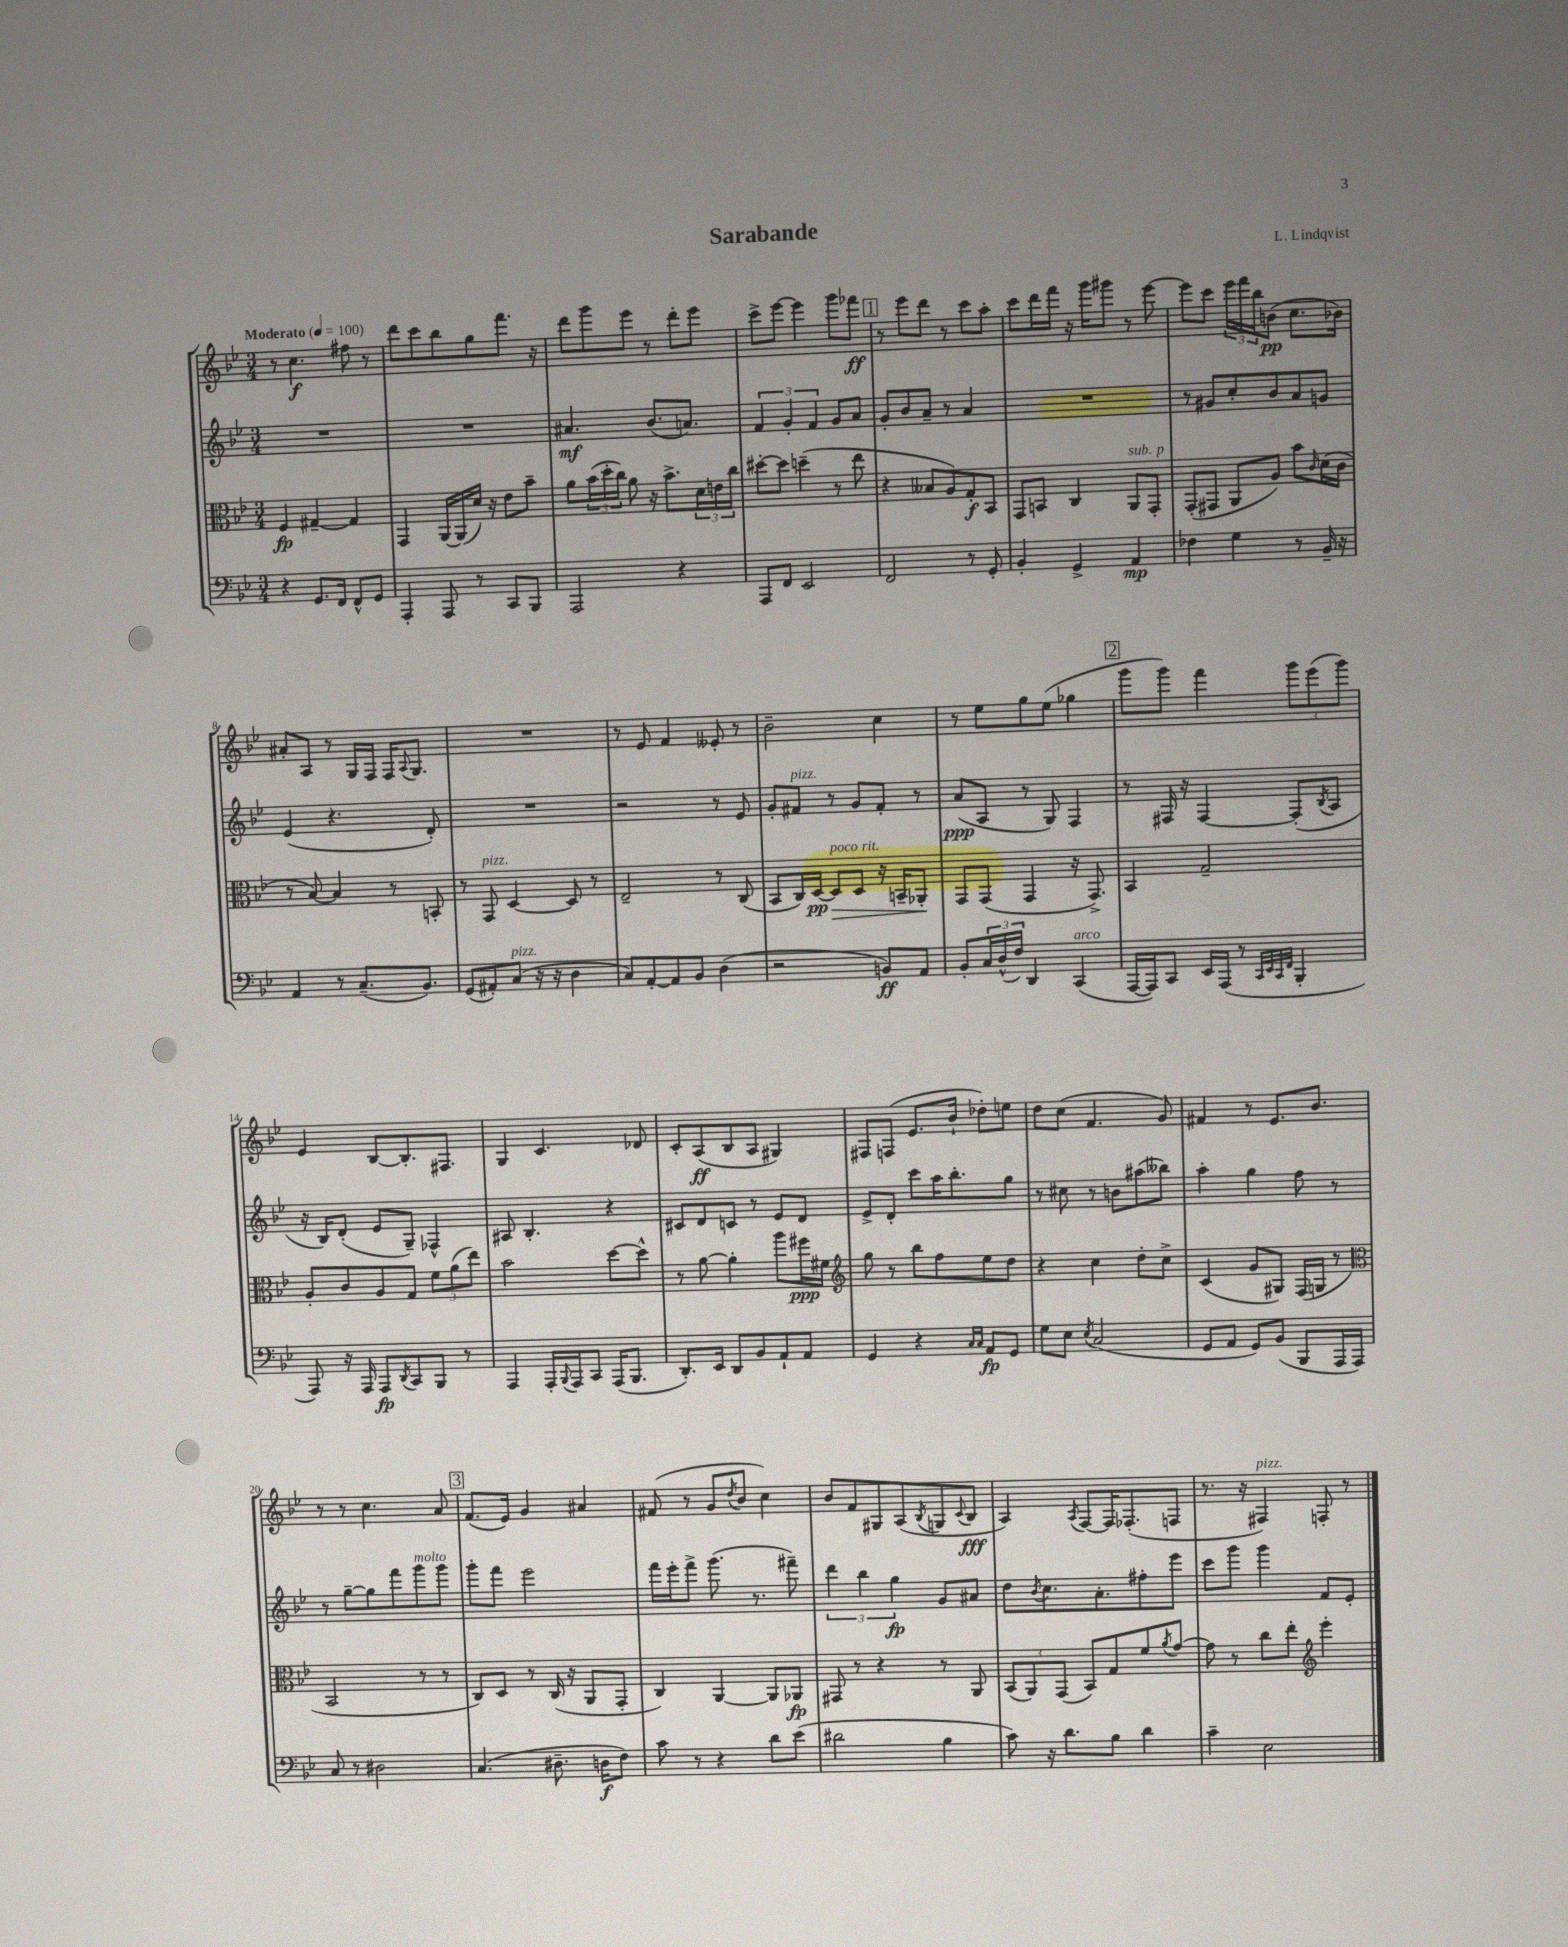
\header { title = "Sarabande" composer = "L. Lindqvist" }
<<
\new StaffGroup <<
\new Staff = "s0" {
    \clef treble \key bes \major \numericTimeSignature \time 3/4 \tempo "Moderato" 4 = 100
    r8 c''4.\f fis''8 r8 |
    d'''8 c'''8 bes''8 g''8 f'''8. r16 |
    d'''8 g'''8 ees'''8 r8 d'''8-. ees'''8 |
    c'''8-> ees'''8~ ees'''4 g'''8 fes'''8\ff |
    \mark \markup { \box "1" } r8 ees'''8 d'''8 r8 c'''8 a''8-. |
    c'''8 d'''16 f'''16 r16 g'''16 gis'''8 r8 ees'''8~ |
    ees'''8 c'''8 \tuplet 3/2 { ees'''16 f'''16 bes''16 } b'8\pp( c''8. bes'16) |
    ais'8-. a8 r8 g16 f16 f16 \appoggiatura { a8 } g8. |
    R2. |
    r8 ees'8 f'4 eeses'8-. r8 |
    bes'2-- c''4 |
    r8 ees''8 g''8 ees''8( ges''4 |
    \mark \markup { \box "2" } g'''8 g'''8) f'''4 \tuplet 3/2 { g'''8 ees'''8( g'''8) } |
    ees'4 bes8~ bes8.-. fis8. |
    g4 c'4. des'8 |
    c'8-. a8\ff( bes8 a8 gis4) |
    fis8 f8( ees'8. bes'16-! des''8-.) e''8 |
    d''8 c''8( f'4. g'8) |
    fis'4 r8 ees'8. bes'8. |
    r8 r8 c''4. a'8 |
    \mark \markup { \box "3" } f'8.( ees'16) g'4 ais'4 |
    fis'8( r8 g'8 \acciaccatura { d''8 } bes'8 c''4) |
    bes'8 f'8 gis8 a8( \acciaccatura { bes8 } g8 \appoggiatura { c'8 } bes8\fff |
    a4) \acciaccatura { a8 } f8~ f16 fes8.-.( f8 |
    r8. r16 fis4^\markup { \italic "pizz." }) f8-. r8 \bar "|." |
}
\new Staff = "s1" {
    \clef treble \key bes \major \numericTimeSignature \time 3/4
    R2. |
    R2. |
    ais'4.\mf bes'8.( a'8.) |
    \tuplet 3/2 { f'4 g'4-. f'4 } g'8 a'8 |
    \mark \markup { \box "1" } g'8-. bes'8 a'8-- r8 a'4 |
    R2. |
    r8 gis'8 c''8-. bes'8 a'8 g'8 |
    ees'4( r4. d'8-.) |
    R2. |
    r2 r8 ees'8 |
    g'8-. fis'8^\markup { \italic "pizz." } r8 g'8 fis'8-. r8 |
    a'8\ppp( a8 r8 g8) f4 |
    \mark \markup { \box "2" } r8 fis16 r16 fis4~ fis8-.( \acciaccatura { bes8 } a8 |
    r16 bes16) d'8-.( ees'8 g8--) fes4-^ |
    ais8 bes4.-. r4 |
    cis'8 d'8 c'8 r8 ees'8 d'8 |
    ees'8-> d'8-. c'''8 a''16 bes''8.-. g''8 |
    r8 cis''8 r8 b'8 ais''8( beses''8) |
    a''4-. g''4 f''8 r8 |
    r8 g''8~-- g''8 f'''8 g'''8^\markup { \italic "molto" } g'''8 |
    \mark \markup { \box "3" } g'''8-. f'''8 ees'''2 |
    f'''16 ees'''16-. f'''8-> g'''8.( r8. fis'''8--) |
    \tuplet 3/2 { d'''4 bes''4 g''4\fp } g'8 ais'8 |
    d''8 \acciaccatura { bes'8 } c''8. a'8.-. fis''8-. ees'''8 |
    c'''8 g'''8 g'''4 f'8 ees'8-. \bar "|." |
}
\new Staff = "s2" {
    \clef alto \key bes \major \numericTimeSignature \time 3/4
    f4\fp gis4~-- gis4 |
    g,4 a,16~ a,16( d'16) r16 ees'8 bes'8-- |
    a'8 \tuplet 3/2 { bes'16( d''16-. c''16) } a'8 r16 bes'8.-> \tuplet 3/2 { d'16 e'16 c''16 } |
    dis''8~-. dis''8 d''4--( r8 ees''8 |
    \mark \markup { \box "1" } r4 beses8 a8) g8-.\f bes,8 |
    g,8 b,8 c4 a,8^\markup { \italic "sub. p" } g,8-. |
    g,8-.( gis,8 a,8 a8) bes'8 \grace { c'16 } d'16( c'16 |
    r8 bes8~) bes4 r8 b,8-. |
    r8 g,8^\markup { \italic "pizz." } d4~ d8 r8 |
    ees2-- r8 c8( |
    bes,8 c16) d16~\pp d8\>^\markup { \italic "poco rit." } d8 r16 b,16-- aes,8-.\! |
    g,8 g,8( g,4 r16 g,8.->) |
    \mark \markup { \box "2" } bes,4 g2-- |
    a8-. c'8 a8 g8 \tuplet 3/2 { f'8 a'8( ees''8) } |
    bes'2 d''8~ d''8-^ |
    r8 a'8~ a'4-. a''8 fis''16\ppp fis'16 |
    \clef treble g''8 r8 bes''8 f''8 ees''8 d''8 |
    r4 c''4 d''8-. c''8-> |
    c'4( g'8 gis8) f16( g16 r8 |
    \clef alto bes,2 r8 r8 |
    \mark \markup { \box "3" } c8) d8 r8 c16( r16 a,8 g,8-. |
    c4) a,4~ a,8 aes,8\fp |
    gis,8 r8 r4 r8 a,8 |
    \tuplet 3/2 { bes,8( a,8) g,8( } bes,8) g8 f'8 \acciaccatura { a'8 } g'8~ |
    g'8 r8 c''8 ees''8-. \clef treble ees'''4-. \bar "|." |
}
\new Staff = "s3" {
    \clef bass \key bes \major \numericTimeSignature \time 3/4
    r4 g,8. f,16 f,8-^ g,8 |
    a,,4-. a,,8 r8 c,8 bes,,8 |
    a,,2 r4 |
    a,,8 f,8 ees,2 |
    \mark \markup { \box "1" } f,2 r8 g,8-. |
    bes,4-. g,4-> a,4\mp |
    fes4 g4 r8 bes,16-- r16 |
    a,4 r8 c8.--( bes,8.) |
    g,8( ais,8-.) c8^\markup { \italic "pizz." }( r16 r16 d4 |
    c8) a,8~-. a,8 bes,8 d4( |
    r2 b,8\ff) a,8 |
    bes,8-. \tuplet 3/2 { c16 d16-^( f16) } d,4 c,4^\markup { \italic "arco" }( |
    \mark \markup { \box "2" } a,,16~ a,,16) c,8 ees,16 a,,16( r8 \grace { c,32 ees,32 c,32 f,32 } bes,,4-. |
    a,,8) r16 a,,16 a,,8\fp \acciaccatura { d,8 } c,8 bes,,8 r8 |
    a,,4 a,,16-. \appoggiatura { bes,,8 } a,,16 c,8 a,,16( bes,,8. |
    d,8.-.) ees,16 d,8 bes,8 a,8-! a,8 |
    g,4 r4 \grace { c16 c16 } a,8\fp g,8 |
    g8 ees8 \acciaccatura { ees8 } c2( |
    g,8 a,8 g,8) bes,8( bes,,8 a,,16 a,,16) |
    c8 r8 dis2 |
    \mark \markup { \box "3" } c4.( dis8.-- d16\f f8) |
    c'8 r8 r4 d'8 ees'8( |
    dis'2 bes4 |
    c'8) r16 d'8. bes8 d'4 |
    c'4-- ees2 \bar "|." |
}
>>
>>
